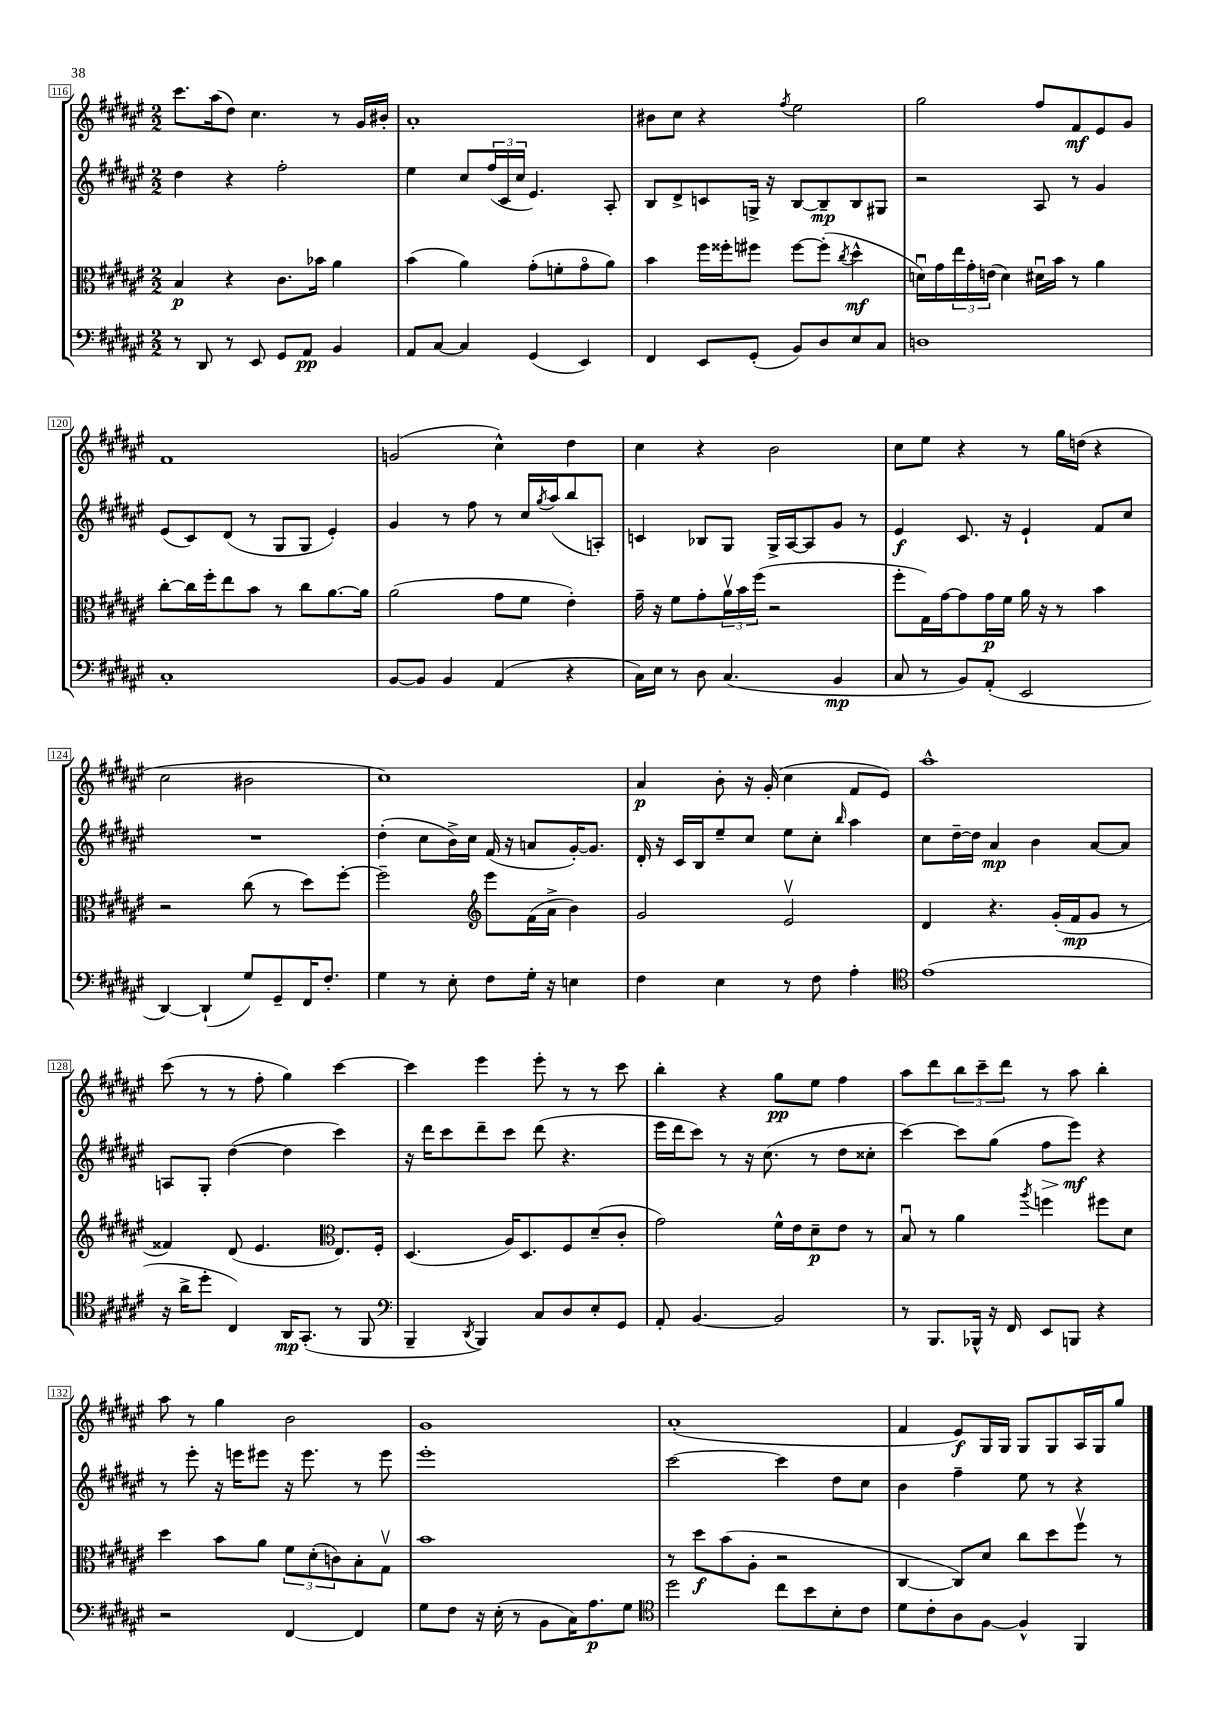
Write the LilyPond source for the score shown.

<<
\new StaffGroup <<
\new Staff = "s0" {
    \clef treble \key fis \major \numericTimeSignature \time 2/2
    cis'''8. ais''16( dis''8) cis''4. r8 gis'16 bis'16-. |
    ais'1-. |
    bis'8 cis''8 r4 \acciaccatura { fis''8 } eis''2 |
    gis''2 fis''8 fis'8\mf eis'8 gis'8 |
    fis'1 |
    g'2( cis''4-^) dis''4 |
    cis''4 r4 b'2 |
    cis''8 eis''8 r4 r8 gis''16 d''16( r4 |
    cis''2 bis'2 |
    cis''1) |
    ais'4\p b'8-. r16 gis'16-.( cis''4 fis'8 eis'8) |
    ais''1-^ |
    cis'''8( r8 r8 fis''8-. gis''4) cis'''4~ |
    cis'''4 eis'''4 eis'''8-. r8 r8 cis'''8 |
    b''4-. r4 gis''8\pp eis''8 fis''4 |
    ais''8 dis'''8 \tuplet 3/2 { b''8 cis'''8-- dis'''8 } r8 ais''8 b''4-. |
    ais''8 r8 gis''4 b'2 |
    gis'1 |
    ais'1-.( |
    fis'4 eis'8\f) gis16 gis16 gis8 gis8 ais16 gis16 gis''8 \bar "|." |
}
\new Staff = "s1" {
    \clef treble \key fis \major \numericTimeSignature \time 2/2
    dis''4 r4 fis''2-. |
    eis''4 cis''8 \tuplet 3/2 { fis''16( cis'16 cis''16 } eis'4.) ais8-. |
    b8 dis'8-> c'8 g16-> r16 b8~ b8--\mp b8 gis8 |
    r2 ais8 r8 gis'4 |
    eis'8( cis'8) dis'8( r8 gis8 gis8 eis'4-.) |
    gis'4 r8 fis''8 r8 cis''16 \acciaccatura { gis''8 } ais''16( b''8 a8-.) |
    c'4 bes8 gis8 gis16-> ais16~ ais8 gis'8 r8 |
    eis'4\f cis'8. r16 eis'4-! fis'8 cis''8 |
    R1 |
    dis''4-.( cis''8 b'16->) cis''16 fis'16( r16 a'8 gis'16~-.) gis'8. |
    dis'16-. r16 cis'16 b16 eis''8-- cis''8 eis''8 cis''8-. \grace { b''16 } ais''4 |
    cis''8 dis''16~-- dis''16 ais'4\mp b'4 ais'8~ ais'8 |
    a8 gis8-. dis''4~( dis''4 cis'''4) |
    r16 dis'''16 cis'''8 dis'''8-- cis'''8 dis'''8( r4. |
    eis'''16 dis'''16 cis'''8) r8 r16 cis''8.( r8 dis''8 cisis''8-. |
    cis'''4~) cis'''8 gis''8( fis''8\> eis'''8\mf\!) r4 |
    r8 eis'''8-. r16 e'''16 eis'''8 r16 eis'''8. r8 eis'''8 |
    eis'''1-. |
    cis'''2~ cis'''4 dis''8 cis''8 |
    b'4 fis''4-- eis''8 r8 r4 \bar "|." |
}
\new Staff = "s2" {
    \clef alto \key fis \major \numericTimeSignature \time 2/2
    b4\p r4 cis'8. bes'16 ais'4 |
    b'4( ais'4) gis'8-.( f'8-. gis'8\flageolet ais'8) |
    b'4 fis''16 fisis''16-. fis''8 fis''8~ fis''8-.( \acciaccatura { cis''8 } dis''4-^\mf |
    d'16\downbow) gis'16 \tuplet 3/2 { eis''16 gis'16-. e'16( } d'4) dis'16\downbow b'16 r8 ais'4 |
    cis''8~-. cis''16 fis''16-. eis''8 b'8 r8 cis''8 ais'8.~ ais'16 |
    ais'2( gis'8 fis'8 eis'4-.) |
    gis'16-- r16 fis'8 gis'8-. \tuplet 3/2 { ais'16\upbow b'16 fis''16( } r2 |
    fis''8-. gis16) gis'16~ gis'8 gis'16\p fis'16 ais'16 r16 r8 b'4 |
    r2 cis''8( r8 dis''8) fis''8~-. |
    fis''2-- \clef treble eis'''8 fis'16( ais'16-> b'4) |
    gis'2 eis'2\upbow |
    dis'4 r4. gis'16-.( fis'16\mp gis'8 r8 |
    fisis'4) dis'8( eis'4. \clef alto eis8.) fis16-. |
    dis4.( ais16) dis8. fis8 dis'8--( cis'8-. |
    gis'2) fis'16-^ eis'16 dis'8--\p eis'8 r8 |
    b8\downbow r8 ais'4 \acciaccatura { ais''8 } f''4 fis''8 dis'8 |
    dis''4 b'8 ais'8 \tuplet 3/2 { fis'8 dis'8-.( c'8) } b8-. gis8\upbow |
    b'1 |
    r8 dis''8\f b'8( ais8-. r2 |
    cis4~ cis8) dis'8 cis''8 dis''8 fis''8\upbow r8 \bar "|." |
}
\new Staff = "s3" {
    \clef bass \key fis \major \numericTimeSignature \time 2/2
    r8 dis,8 r8 eis,8 gis,8 ais,8\pp b,4 |
    ais,8 cis8~ cis4 gis,4( eis,4) |
    fis,4 eis,8 gis,8-.( b,8) dis8 eis8 cis8 |
    d1 |
    cis1-. |
    b,8~ b,8 b,4 ais,4( r4 |
    cis16) eis16 r8 dis8 cis4.( b,4\mp |
    cis8 r8 b,8) ais,8-.( eis,2 |
    dis,4~) dis,4-!( gis8) gis,8-- fis,16 fis8.-. |
    gis4 r8 eis8-. fis8 gis16-. r16 e4 |
    fis4 eis4 r8 fis8 ais4-. |
    \clef tenor eis'1( |
    r16 ais'16-> dis''8-. cis4) ais,16\mp gis,8.-.( r8 fis,8 |
    \clef bass b,,4-- \acciaccatura { dis,8 } b,,4) cis8 dis8 eis8-. gis,8 |
    ais,8-. b,4.~ b,2 |
    r8 b,,8. bes,,16-^ r16 fis,16 eis,8 b,,8 r4 |
    r2 fis,4~ fis,4 |
    gis8 fis8 r16 eis16-.( r8 b,8 cis16) ais8.\p gis8 |
    \clef tenor dis''2 cis''8 b'8 b8-. cis'8 |
    dis'8 cis'8-. ais8 fis8~ fis4-^ fis,4 \bar "|." |
}
>>
>>
\layout { \context { \Score currentBarNumber = #116 \override BarNumber.stencil = #(make-stencil-boxer 0.1 0.3 ly:text-interface::print) } }
